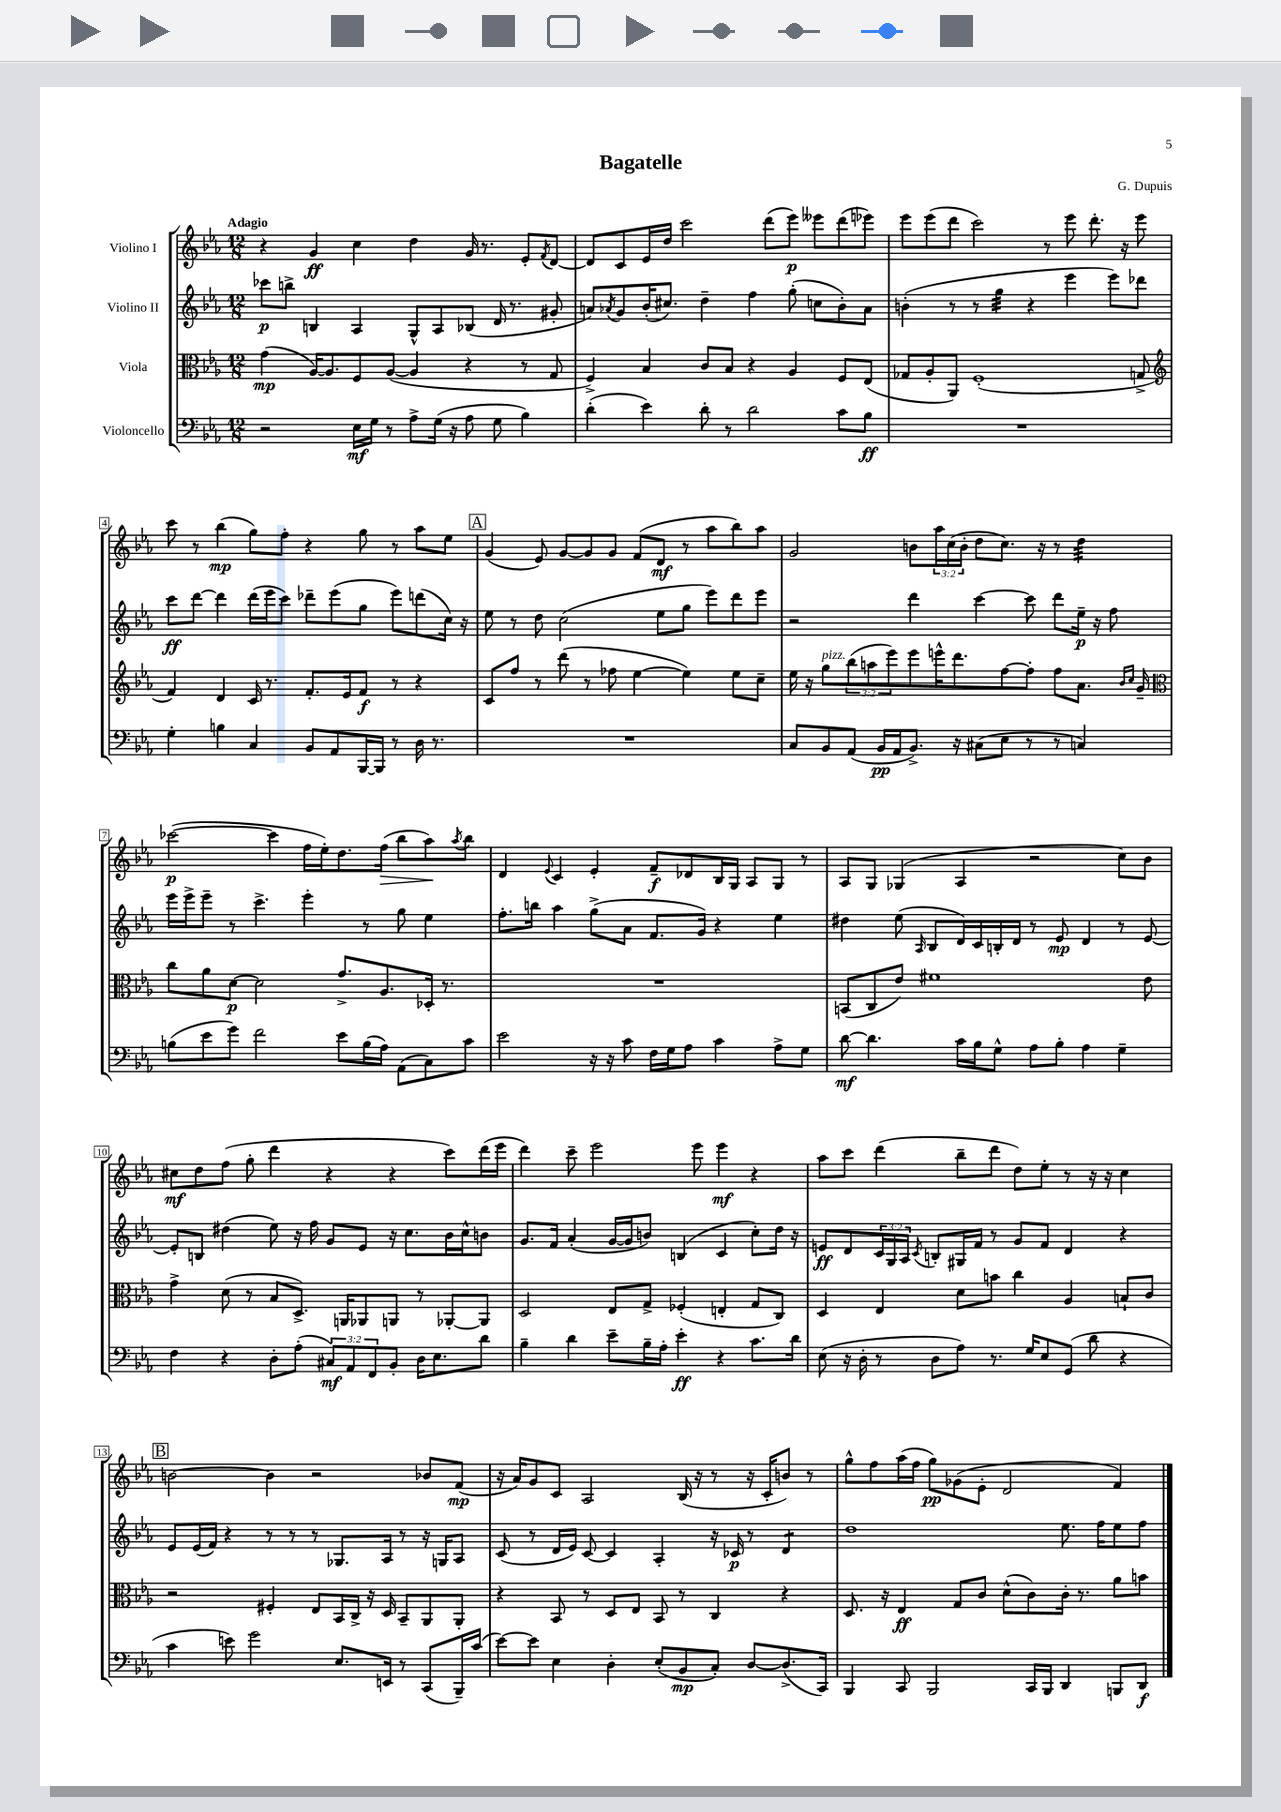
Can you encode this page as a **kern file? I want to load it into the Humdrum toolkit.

**kern	**kern	**kern	**kern
*staff4	*staff3	*staff2	*staff1
*clefF4	*clefC3	*clefG2	*clefG2
*k[b-e-a-]	*k[b-e-a-]	*k[b-e-a-]	*k[b-e-a-]
*M12/8	*M12/8	*M12/8	*M12/8
2r	(4g	8ccc-	4r
.	.	8bb^	.
.	[16A-)	4B	4g
.	8.A-]	.	.
16E-	8F	4A-	4cc
16G	.	.	.
8r	([8A-	.	.
8A-^	4A-]	8G^^	4dd
(16G	.	8A-	.
16r	.	.	.
8A-	4r	(8B-	16g
.	.	.	8.r
8G	.	16d	.
.	.	8.r	.
4B-)	8r	.	8e-'
.	.	.	8qf
.	8G	8g#'	[8d
=	=	=	=
(4d'	4F^)	8a)	8d]
.	.	8qa-	.
.	.	8g	8c
4e-)	4B-	(16b-'	16e-
.	.	8.cc#)	16dd
.	.	.	2ccc
8d'	8c	4dd~	.
8r	8B-	.	.
2d	4r	4ff	.
.	.	.	(8ddd
.	4A-	(8gg'	8eee-)
.	.	8cc	8eee--
8c	8F	8b-')	(8ddd
8B-	(8E-	8a-	8eee-)
=	=	=	=
1.r	8G-	(4b'	8eee-
.	8A-'	.	(8eee-
.	8AA-)	8r	8ddd
.	(1F'	8r	2ccc)
.	.	4gg	.
.	.	4r	.
.	.	.	8r
.	.	4eee-	8eee-
.	.	.	8.ddd'
.	.	8eee-)	.
.	.	.	16r
.	8G^	8ddd-	8eee-
=	=	=	=
*	*clefG2	*	*
4G'	4f)	8ccc	8ccc
.	.	[8ddd	8r
4B	4d	4ddd]	(4bb-
4C	16c	(16ddd	8gg)
.	8.r	16eee-	.
.	.	8ccc)	8ff'
8BB-	8.f'	8ddd-~	4r
8AA-	.	(8eee-	.
.	16e-	.	.
[16BBB-	8f	8gg	8gg
16BBB-]	.	.	.
8r	8r	8eee-)	8r
16D	4r	(8ddd	8aa-
8.r	.	.	.
.	.	16cc)	8ee-
.	.	16r	.
=	=	=	=
1.r	8c	8ee-	(4g
.	8ff	8r	.
.	8r	8dd	8e-)
.	(8ddd	(2cc	[8g
.	8r	.	8g]
.	8ff-	.	8g
.	[4ee-	.	(8f
.	.	8ee-	8d
.	4ee-])	8gg	8r
.	.	8eee-)	8aa-
.	8ee-	8ddd	8bb-)
.	8cc~	8eee-	8aa-
=	=	=	=
8C	16ee-	2r	2g
.	16r	.	.
8BB-	8gg	.	.
(8AA-	(12bb-	.	.
.	12aa	.	.
16BB-	.	.	.
.	12eee-)	.	.
16AA-	.	.	.
8.BB-^)	8eee-	4ddd	8b
.	16eee^^	.	24aa-
.	.	.	(24cc
16r	8.ddd	.	.
.	.	.	24b'
(8C#	.	[4ccc	8dd
8E-	[8ff	.	8.cc)
8r	8ff']	8ccc]	.
.	.	.	16r
8r	8ff	8ddd	8r
4C)	8.a-	16ee-~	4dd
.	.	16r	.
.	.	8ff	.
.	16qqb-	.	.
.	16qqcc	.	.
.	16g~	.	.
=	=	=	=
*	*clefC3	*	*
(8B	8cc	16eee-	([2ccc-
.	.	16eee-^	.
8e-	8a-	8eee-~	.
8g)	[8d	8r	.
2f	2d]	4.ccc^	.
.	.	.	4ccc-]
.	.	4eee-'	16ff
.	.	.	16ee-')
8e-	8.g^	.	8.dd
(16B	.	8r	.
16A-)	8.A-	.	(16ff
(8AA-	.	8gg	8bb-
8C)	16D-'	4ee-	8aa-)
.	8.r	.	.
.	.	.	8qaa-
8c	.	.	8bb-
=	=	=	=
2e-	1.r	8.ff'	4d
.	.	16bb	.
.	.	.	8qqe-
.	.	4aa-	4c
16r	.	(8gg^	4e-'
16r	.	.	.
8c	.	8a-	.
16F	.	8.f	8f~
16G	.	.	.
8A-	.	.	8d-
.	.	16g)	.
4c	.	4r	16B-
.	.	.	16G
.	.	.	8A-
8A-^	.	4ee-	8G
8G	.	.	8r
=	=	=	=
[8d	(8BB	4dd#	8A-
4.d]	8C	.	8G
.	8e-)	(8ee-	(4G-
.	.	16qqA-	.
.	1f#	8B-	.
16c	.	16d)	4A-
16B-	.	16c	.
8G^^	.	16B'	.
.	.	16d	.
8A-	.	8r	2r
8B-'	.	8e-	.
4A-	.	4d	.
4G~	.	8r	8cc)
.	8e-	[8e-	8b-
=	=	=	=
4F	4g^	8e-']	8cc#
.	.	8B	8dd
4r	(8d	(4dd#	(8ff
.	8r	.	8gg'
8D'	8B-	8ee-)	4ddd
(8A-'	8.D^)	16r	.
.	.	16ff	.
12C#)	.	8g	4r
.	16AA	.	.
12AA-	.	.	.
.	8AA-	8e-	.
12FF	.	.	.
8BB-'	8AA	16r	4r
.	.	8.cc	.
16D	8r	.	.
8.E-	.	.	.
.	[8AA-'	16b-	8ccc)
.	.	16cc^^	.
8d	8AA-]	8b	(16ddd
.	.	.	16eee-
=	=	=	=
4B-~	2D	8.g	4ddd)
.	.	16f	.
4d	.	(4a-'	8ccc~
.	.	.	2eee-
8e-~	8E-	[16g	.
.	.	16g]	.
16B-~	8G^	8b)	.
16A-'	.	.	.
4e-'	(4F-'	(4B	.
.	.	.	8eee-
4r	4E'	4c	4eee-
8.c	8G	8cc')	4r
.	8C)	16dd	.
16d	.	16r	.
=	=	=	=
(8E-	4D	8e	8aa-
16r	.	8d	8ccc
16D'	.	.	.
8r	4E-	24c	(4ddd
.	.	24G	.
.	.	24A-	.
.	.	8qc	.
8D	.	8B'	.
8A-)	8d	16G#	8bb-~
.	.	16f	.
8.r	8b	8r	8ddd
.	4cc	8g	8dd)
16G	.	.	.
8E-	.	8f	8ee-'
(8GG	4A-	4d	8r
8d	.	.	16r
.	.	.	16r
4r	8B`	4r	4cc
.	8c	.	.
=	=	=	=
4c	2r	8e-	[2b
.	.	(16e-	.
.	.	16f)	.
8e)	.	4r	.
2g	.	.	.
.	4F#'	8r	4b]
.	.	8r	.
.	8E-	8r	2r
8.E-	16BB-	8.G-	.
.	16C^	.	.
.	16r	.	.
16EE	16D	16A-	.
8r	8BB-~	8r	.
(8CC	8AA-	16r	8b-
.	.	16G	.
16BBB-~)	8AA-'	8A-	(8f
(16c	.	.	.
=	=	=	=
[8e-)	4r	(8c	16r
.	.	.	16a-)
8e-]	.	8r	8g
4E-	8BB-	16d	8c
.	.	16e-)	.
.	8r	[8c	2A-
4D'	8D	4c]	.
.	8E-	.	.
(8E-'	8BB-	4A-'	.
8BB-	8r	.	(16B-
.	.	.	16r
8C')	4C	16r	8r
.	.	16c-	.
[8D	.	8r	16r
.	.	.	16c'
(8.D^]	4r	4d	8b)
.	.	.	8r
16CC)	.	.	.
=	=	=	=
4BBB-	8.D	1dd	8gg^^
.	.	.	8ff
.	16r	.	.
8CC	4E-	.	(16aa-
.	.	.	16ff
2BBB-	.	.	8gg)
.	8G	.	(8g-
.	8c	.	8e-'
.	(8d^^	.	2d
16CC	8c)	.	.
16BBB-	.	.	.
4DD	16c'	8.ee-	.
.	8.r	.	.
.	.	16ff	.
8BBB	8a-	8ee-	4f)
8DD	8b	8ff	.
==	==	==	==
*-	*-	*-	*-
